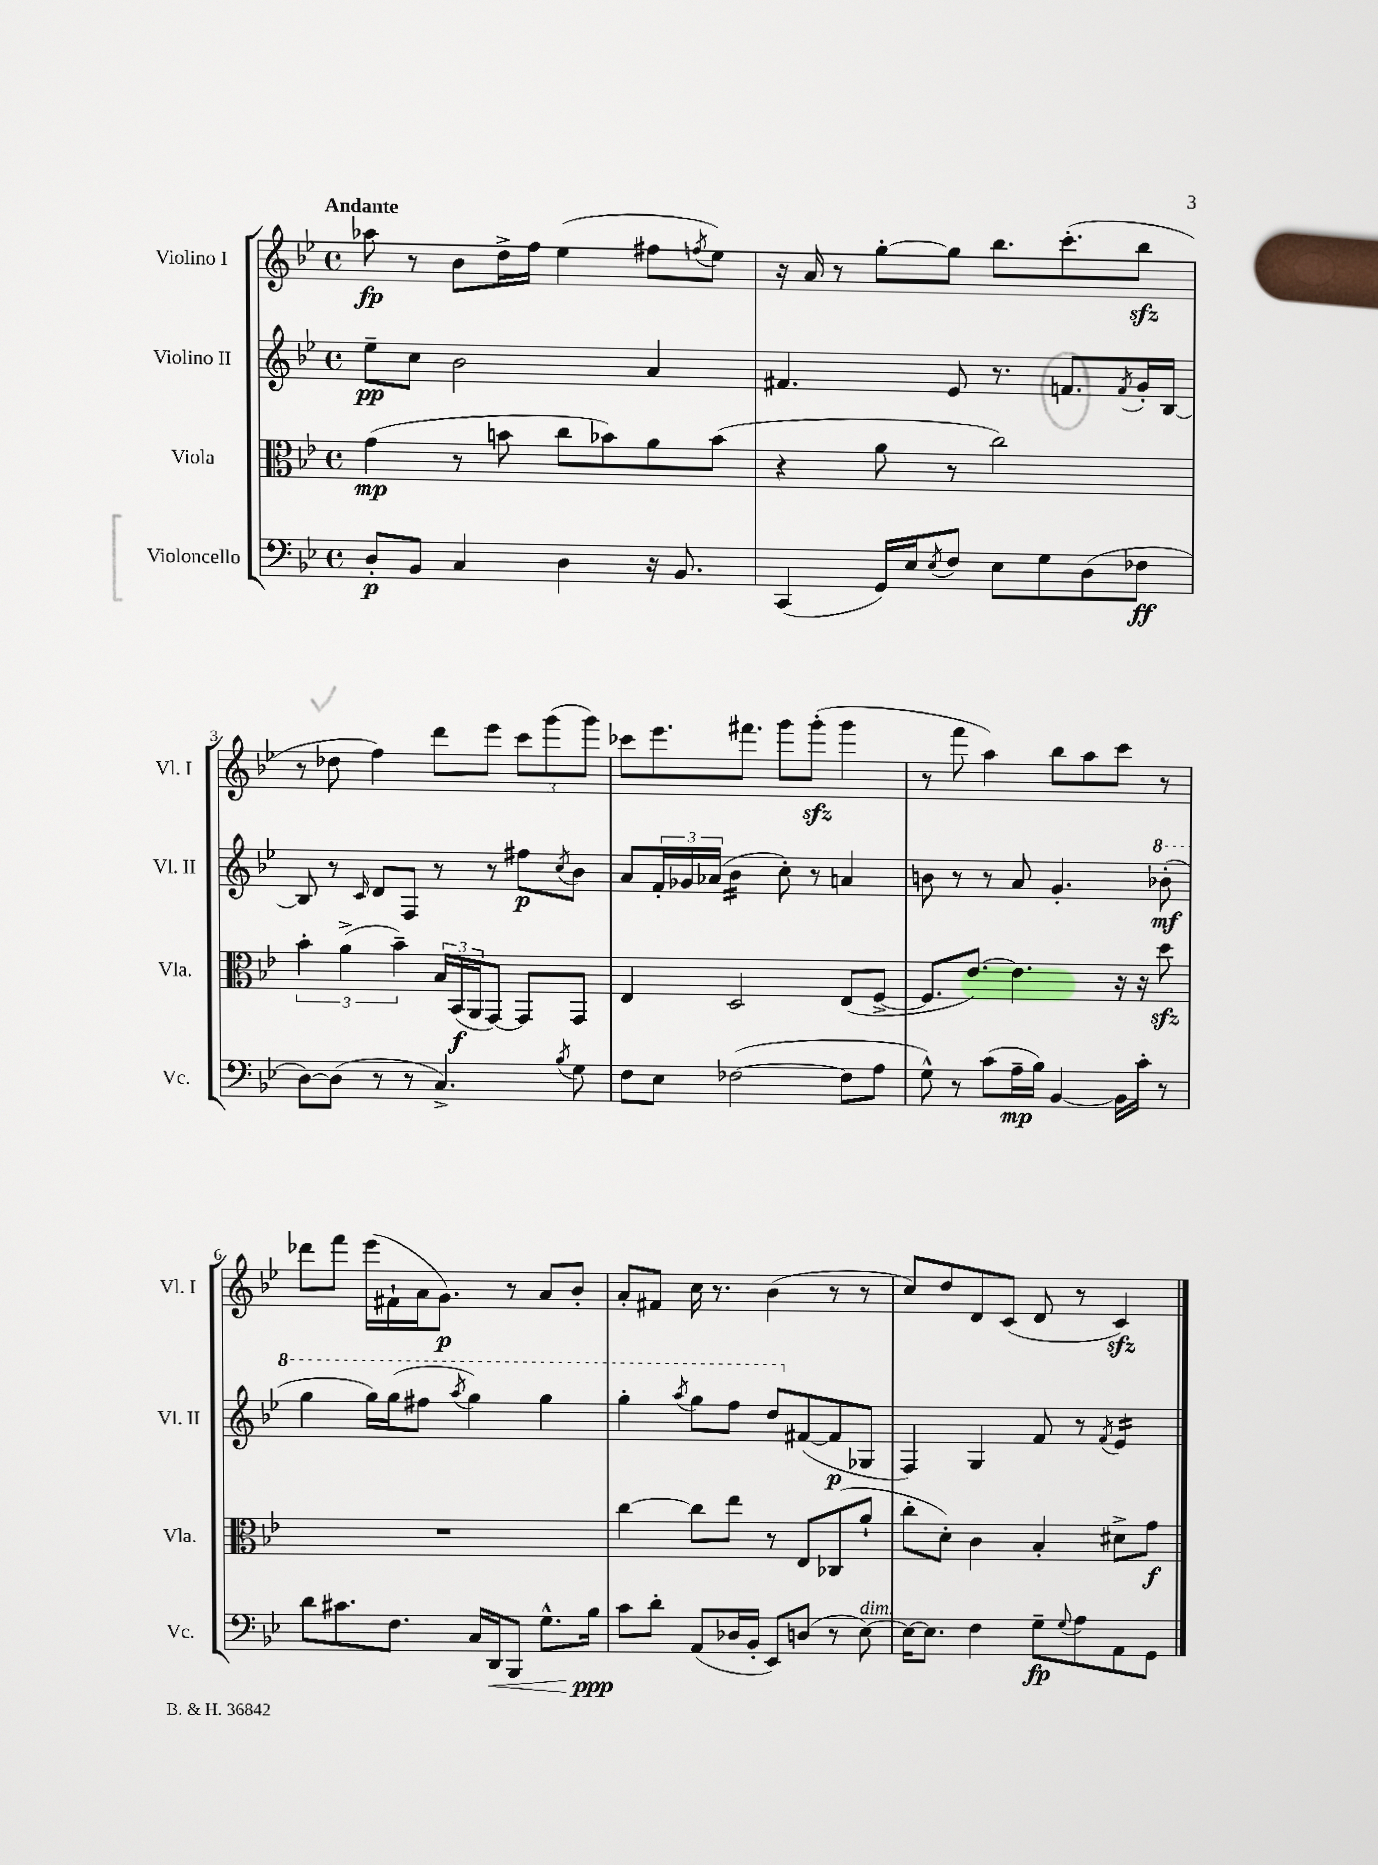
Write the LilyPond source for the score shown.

<<
\new StaffGroup <<
\new Staff = "s0" \with { instrumentName = "Violino I" shortInstrumentName = "Vl. I" } {
    \clef treble \key bes \major \defaultTimeSignature \time 4/4 \tempo "Andante"
    aes''8\fp r8 bes'8 d''16-> f''16 ees''4( fis''8 \acciaccatura { f''8 } ees''8) |
    r16 a'16 r8 g''8~-. g''8 bes''8. c'''8.-.( bes''8\sfz |
    r8 des''8 f''4) d'''8 ees'''8 \tuplet 3/2 { c'''8 g'''8( g'''8) } |
    ces'''8 ees'''8. fis'''8. g'''8 g'''8-.\sfz( g'''4 |
    r8 f'''8 a''4) bes''8 a''8 c'''8 r8 |
    des'''8 f'''8 ees'''16( fis'16-! a'16 g'8.\p) r8 a'8 bes'8-. |
    a'8-. fis'8 c''16 r8. bes'4( r8 r8 |
    c''8) d''8 d'8 c'8( d'8 r8 c'4\sfz) \bar "|." |
}
\new Staff = "s1" \with { instrumentName = "Violino II" shortInstrumentName = "Vl. II" } {
    \clef treble \key bes \major \defaultTimeSignature \time 4/4
    ees''8--\pp c''8 bes'2 a'4 |
    fis'4. ees'8 r8. f'8. \acciaccatura { f'8 } g'16-. bes16~ |
    bes8 r8 \grace { c'16 } d'8 f8 r8 r8 fis''8\p \acciaccatura { c''8 } bes'8 |
    a'8 \tuplet 3/2 { f'16-. ges'16 aes'16( } bes'4:16 c''8-.) r8 a'4 |
    b'8 r8 r8 a'8 g'4.-. \ottava #1 bes''!8-.\mf( |
    g'''4 g'''16) g'''16( fis'''8 \acciaccatura { a'''8 } g'''4) g'''4 |
    g'''4-. \acciaccatura { a'''8 } g'''8 f'''8 d'''8 \ottava #0 fis'8~( fis'8\p ges8 |
    f4) g4 f'8 r8 \acciaccatura { f'8 } ees'4:16 \bar "|." |
}
\new Staff = "s2" \with { instrumentName = "Viola" shortInstrumentName = "Vla." } {
    \clef alto \key bes \major \defaultTimeSignature \time 4/4
    g'4\mp( r8 b'8 c''8 bes'8) a'8 bes'8( |
    r4 a'8 r8 c''2) |
    \tuplet 3/2 { bes'4-. a'4->( bes'4--) } \tuplet 3/2 { bes16 bes,16\f( a,16 } g,8~) g,8 g,8 |
    ees4 d2 ees8( f8~-> |
    f8. ees'8.~) ees'4. r16 r16 d''8\sfz |
    R1 |
    c''4~ c''8 ees''8 r8 ees8 ces8( a'8-! |
    c''8-. d'8-.) c'4 bes4-. dis'8-> g'8\f \bar "|." |
}
\new Staff = "s3" \with { instrumentName = "Violoncello" shortInstrumentName = "Vc." } {
    \clef bass \key bes \major \defaultTimeSignature \time 4/4
    d8-.\p bes,8 c4 d4 r16 bes,8. |
    c,4( g,16) ees16 \acciaccatura { ees8 } f8 ees8 g8 d8( fes8\ff |
    d8~) d8( r8 r8 c4.->) \acciaccatura { bes8 } g8 |
    f8 ees8 fes2~( fes8 a8 |
    g8-^) r8 c'8( a16--\mp bes16) bes,4~ bes,16 c'16-. r8 |
    d'8 cis'8. f8. c16 d,16\< bes,,8 g8.-^ bes16\ppp\! |
    c'8 d'8-. a,8( des16 bes,16-. ees,8) d8( r8 ees8~^\markup { \italic "dim." }) |
    ees16~ ees8. f4 g8--\fp \appoggiatura { g8 } a8 a,8 g,8 \bar "|." |
}
>>
>>
